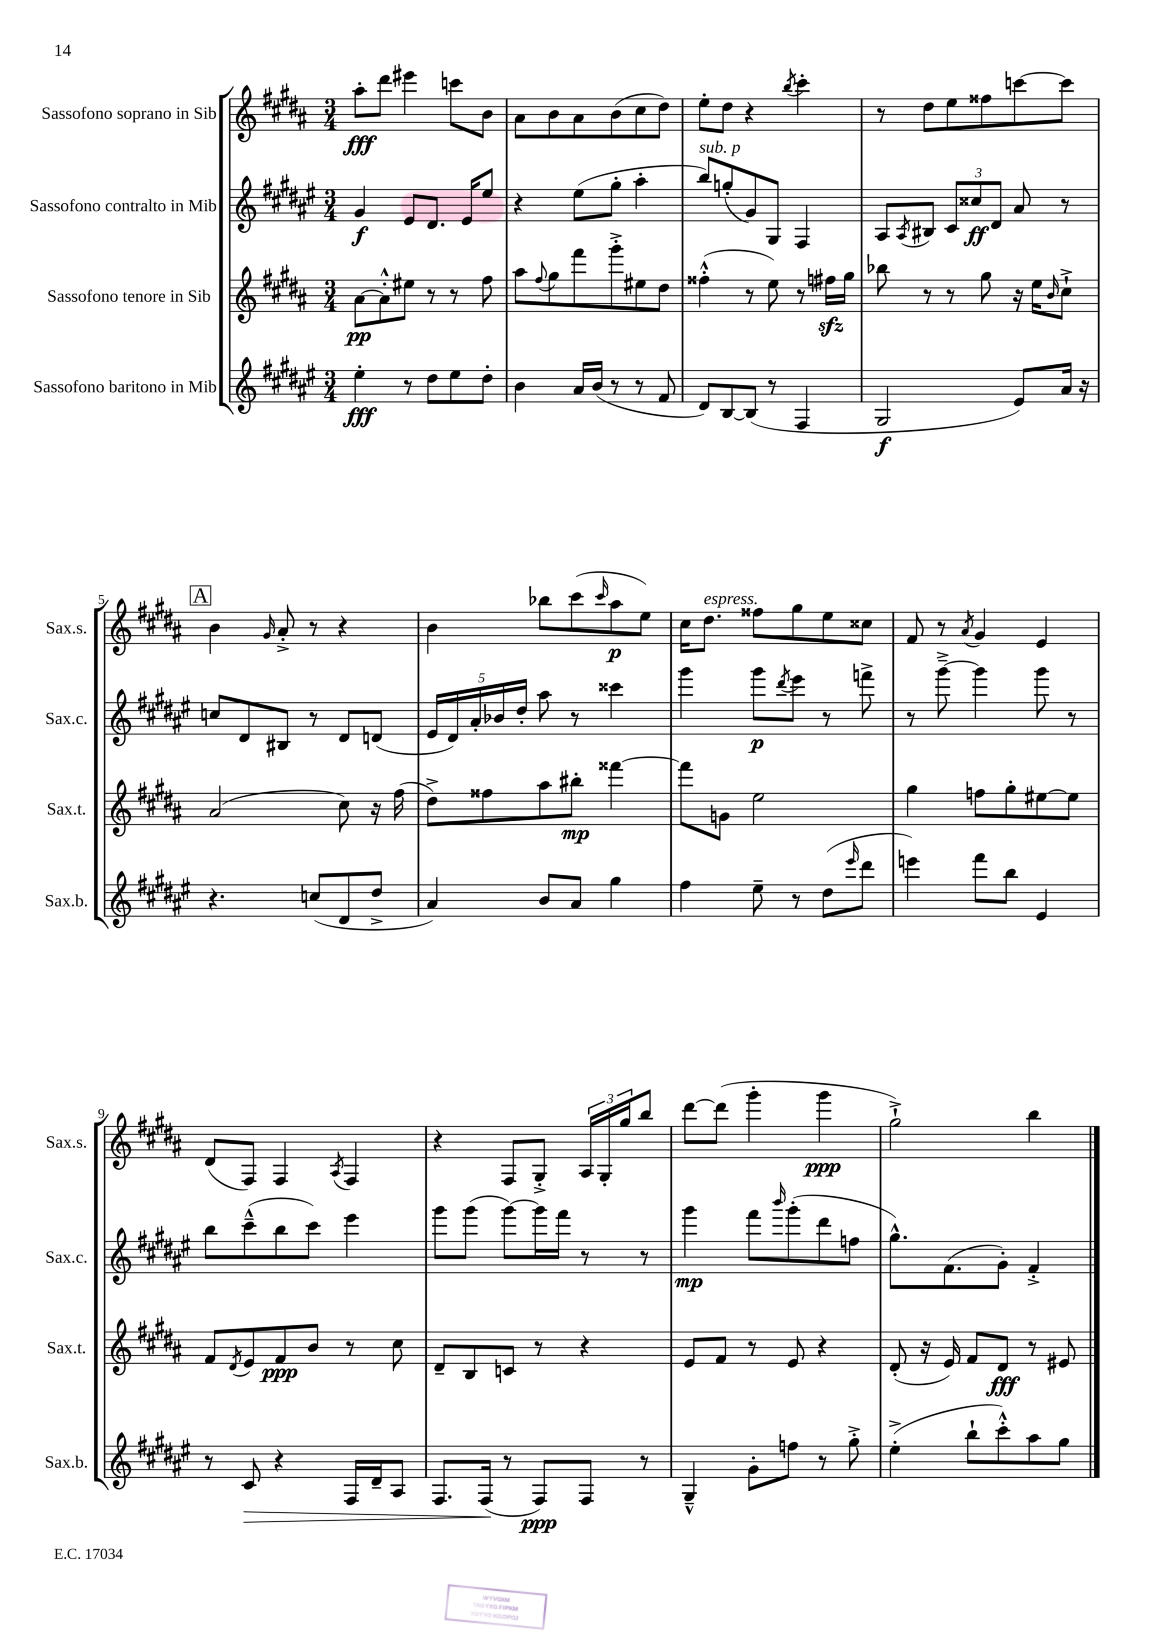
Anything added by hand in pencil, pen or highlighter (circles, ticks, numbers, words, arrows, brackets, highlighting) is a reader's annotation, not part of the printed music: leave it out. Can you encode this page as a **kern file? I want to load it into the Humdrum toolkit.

**kern	**dynam	**kern	**dynam	**kern	**dynam	**kern	**dynam
*part4	*part4	*part3	*part3	*part2	*part2	*part1	*part1
*staff4	*staff4	*staff3	*staff3	*staff2	*staff2	*staff1	*staff1
*I"Sassofono baritono in Mib	*	*I"Sassofono tenore in Sib	*	*I"Sassofono contralto in Mib	*	*I"Sassofono soprano in Sib	*
*I'Sax.b.	*	*I'Sax.t.	*	*I'Sax.c.	*	*I'Sax.s.	*
*clefG2	*	*clefG2	*	*clefG2	*	*clefG2	*
*k[f#c#g#d#a#e#]	*	*k[f#c#g#d#a#]	*	*k[f#c#g#d#a#e#]	*	*k[f#c#g#d#a#]	*
*M3/4	*	*M3/4	*	*M3/4	*	*M3/4	*
=1	=1	=1	=1	=1	=1	=1	=1
4ee#'\	fff	[8a#\L	pp	4g#/	f	8aa#'\L	fff
.	.	8a#'^^\]	.	.	.	8ddd#\J	.
8r	.	8ee#X\J	.	8e#/L	.	4eee#X\	.
8dd#\L	.	8r	.	8.d#/J	.	.	.
8ee#\	.	8r	.	.	.	8cccn\L	.
.	.	.	.	16e#/KL	.	.	.
8dd#'\J	.	8ff#\	.	8ee#/J	.	8b\J	.
=2	=2	=2	=2	=2	=2	=2	=2
4b\	.	8aa#\L	.	4r	.	8a#\L	.
.	.	8qqff#/	.	.	.	.	.
.	.	8gg#\	.	.	.	8b\	.
16a#/LL	.	8fff#\	.	(8ee#\L	.	8a#\	.
(16b/JJ	.	.	.	.	.	.	.
8r	.	8ggg#'^\	.	8gg#'\J	.	(8b\	.
8r	.	8ee#X\	.	4aa#'\	.	8cc#\	.
8f#/	.	8dd#\J	.	.	.	8dd#\J)	.
=3	=3	=3	=3	=3	=3	=3	=3
!	!	!	!	!LO:TX:a:i:t=sub. p	!	!	!
8d#/L)	.	(4ff##X'^^\	.	8bb/L)	.	8ee'\L	.
[8B/	.	.	.	(8ggn'/	.	8dd#\J	.
(8B/J]	.	8r	.	8g#/)	.	4r	.
8r	.	8ee\)	.	8G#/J	.	.	.
.	.	.	.	.	.	8qbb/	.
4F#/	.	8r	.	4F#/	.	4ccc#'\	.
.	.	16ff#Xzz\LL	.	.	.	.	.
.	.	16gg#\JJ	.	.	.	.	.
=4	=4	=4	=4	=4	=4	=4	=4
2G#/	f	8bb-X\	.	8A#/L	.	8r	.
.	.	.	.	8qA#/	.	.	.
.	.	8r	.	8B#X/J	.	8dd#\L	.
.	.	8r	.	12c#/L	.	8ee\	.
.	.	.	.	12cc##X/	ff	.	.
.	.	8gg#\	.	.	.	8ff##X\	.
.	.	.	.	12d#/J	.	.	.
8e#/L)	.	16r	.	8a#/	.	[8cccn\	.
.	.	16ee\KL	.	.	.	.	.
.	.	16qqb/	.	.	.	.	.
16a#/Jk	.	8cc#`^\J	.	8r	.	8ccc\J]	.
16r	.	.	.	.	.	.	.
!!LO:LB:g=z
!!LO:REH:place=s1:t=A
=5	=5	=5	=5	=5	=5	=5	=5
4.r	.	(2a#/	.	8ccn/L	.	4b\	.
.	.	.	.	8d#/	.	.	.
.	.	.	.	.	.	16qqg#/	.
.	.	.	.	8B#X/J	.	8a#'^/	.
(8ccn/L	.	.	.	8r	.	8r	.
8d#/	.	8cc#\)	.	8d#/L	.	4r	.
8dd#^/J	.	16r	.	(8dn/J	.	.	.
.	.	(16ff#\	.	.	.	.	.
=6	=6	=6	=6	=6	=6	=6	=6
4a#/)	.	8dd#^\L)	.	20e#/LL	.	4b\	.
.	.	.	.	20d#/)	.	.	.
.	.	.	.	20a#'/	.	.	.
.	.	8ff##X\	.	.	.	.	.
.	.	.	.	20b-X/	.	.	.
.	.	.	.	20dd#'/JJ	.	.	.
8b/L	.	8aa#\	.	8aa#\	.	8bb-X\L	.
8a#/J	.	8bb#X'\J	mp	8r	.	(8ccc#\	.
.	.	.	.	.	.	16qqccc#/	.
4gg#\	.	[4fff##X\	.	4ccc##X\	.	8aa#\	p
.	.	.	.	.	.	8ee\J)	.
=7	=7	=7	=7	=7	=7	=7	=7
4ff#\	.	8fff##\L]	.	4ggg#\	.	16cc#\KL	.
!	!	!	!	!	!	!LO:TX:a:i:t=espress.	!
.	.	.	.	.	.	8.dd#\J	.
.	.	8gn\J	.	.	.	.	.
8ee#~\	.	2ee\	.	8ggg#\L	p	8ff##X\L	.
.	.	.	.	8qddd#/	.	.	.
8r	.	.	.	8eee#\J	.	8gg#\	.
(8dd#\L	.	.	.	8r	.	8ee\	.
16qqeee#/	.	.	.	.	.	.	.
8ddd#\J	.	.	.	8fffn^\	.	8cc##X\J	.
=8	=8	=8	=8	=8	=8	=8	=8
4eeen\)	.	4gg#\	.	8r	.	8f#/	.
.	.	.	.	[8ggg#~^\	.	8r	.
.	.	.	.	.	.	8qa#/	.
8fff#\L	.	8ffn\L	.	4ggg#\]	.	4g#/	.
8bb\J	.	8gg#'\	.	.	.	.	.
4e#/	.	[8ee#X\	.	8ggg#\	.	4e/	.
.	.	8ee#\J]	.	8r	.	.	.
!!LO:LB:g=z
=9	=9	=9	=9	=9	=9	=9	=9
8r	.	8f#/L	.	8bb\L	.	(8d#/L	.
.	.	8qd#/	.	.	.	.	.
!	!LO:HP:b	!	!	!	!	!	!
8c#/	>	8e/	.	(8ccc#~^^\	.	8F#/J)	.
4r	.	8f#/	ppp	8bb\	.	4F#/	.
.	.	8b/J	.	8ccc#\J)	.	.	.
.	.	.	.	.	.	8qA#/	.
16F#/LL	.	8r	.	4eee#\	.	4F#/	.
16d#~/J	.	.	.	.	.	.	.
8A#/J	.	8cc#\	.	.	.	.	.
=10	=10	=10	=10	=10	=10	=10	=10
8.F#/L	.	8d#~/L	.	8ggg#\L	.	4r	.
.	.	8B/	.	(8ggg#\J	.	.	.
(16F#/Jk	.	.	.	.	.	.	.
8r	]	8cn/J	.	[8ggg#\L)	.	8F#/L	.
8F#/L)	ppp	8r	.	16ggg#\L]	.	8G#'^/J	.
.	.	.	.	16fff#\JJ	.	.	.
8F#/J	.	4r	.	8r	.	24A#/LL	.
.	.	.	.	.	.	24G#'/	.
.	.	.	.	.	.	24gg#/J	.
8r	.	.	.	8r	.	8bb/J	.
=11	=11	=11	=11	=11	=11	=11	=11
4G#~^^/	.	8e/L	.	4ggg#\	mp	[8ddd#\L	.
.	.	8f#/J	.	.	.	(8ddd#\J]	.
8g#'\L	.	8r	.	8fff#\L	.	4ggg#'\	.
.	.	.	.	16qqbbb/	.	.	.
8ffn\J	.	8e/	.	(8ggg#'\	.	.	.
8r	.	4r	.	8ddd#\	.	4ggg#\	ppp
8gg#'^\	.	.	.	8ffn\J	.	.	.
=12	=12	=12	=12	=12	=12	=12	=12
(4ee#'^\	.	(8d#'/	.	8.gg#^^\L)	.	2gg#`^\)	.
.	.	16r	.	.	.	.	.
.	.	16e/)	.	(8.f#\	.	.	.
8bb`\L	.	8f#/L	.	.	.	.	.
8ccc#'^^\)	.	8d#/J	fff	8g#'\J)	.	.	.
8aa#\	.	8r	.	4f#'^/	.	4bb\	.
8gg#\J	.	8e#X/	.	.	.	.	.
==	==	==	==	==	==	==	==
*-	*-	*-	*-	*-	*-	*-	*-
